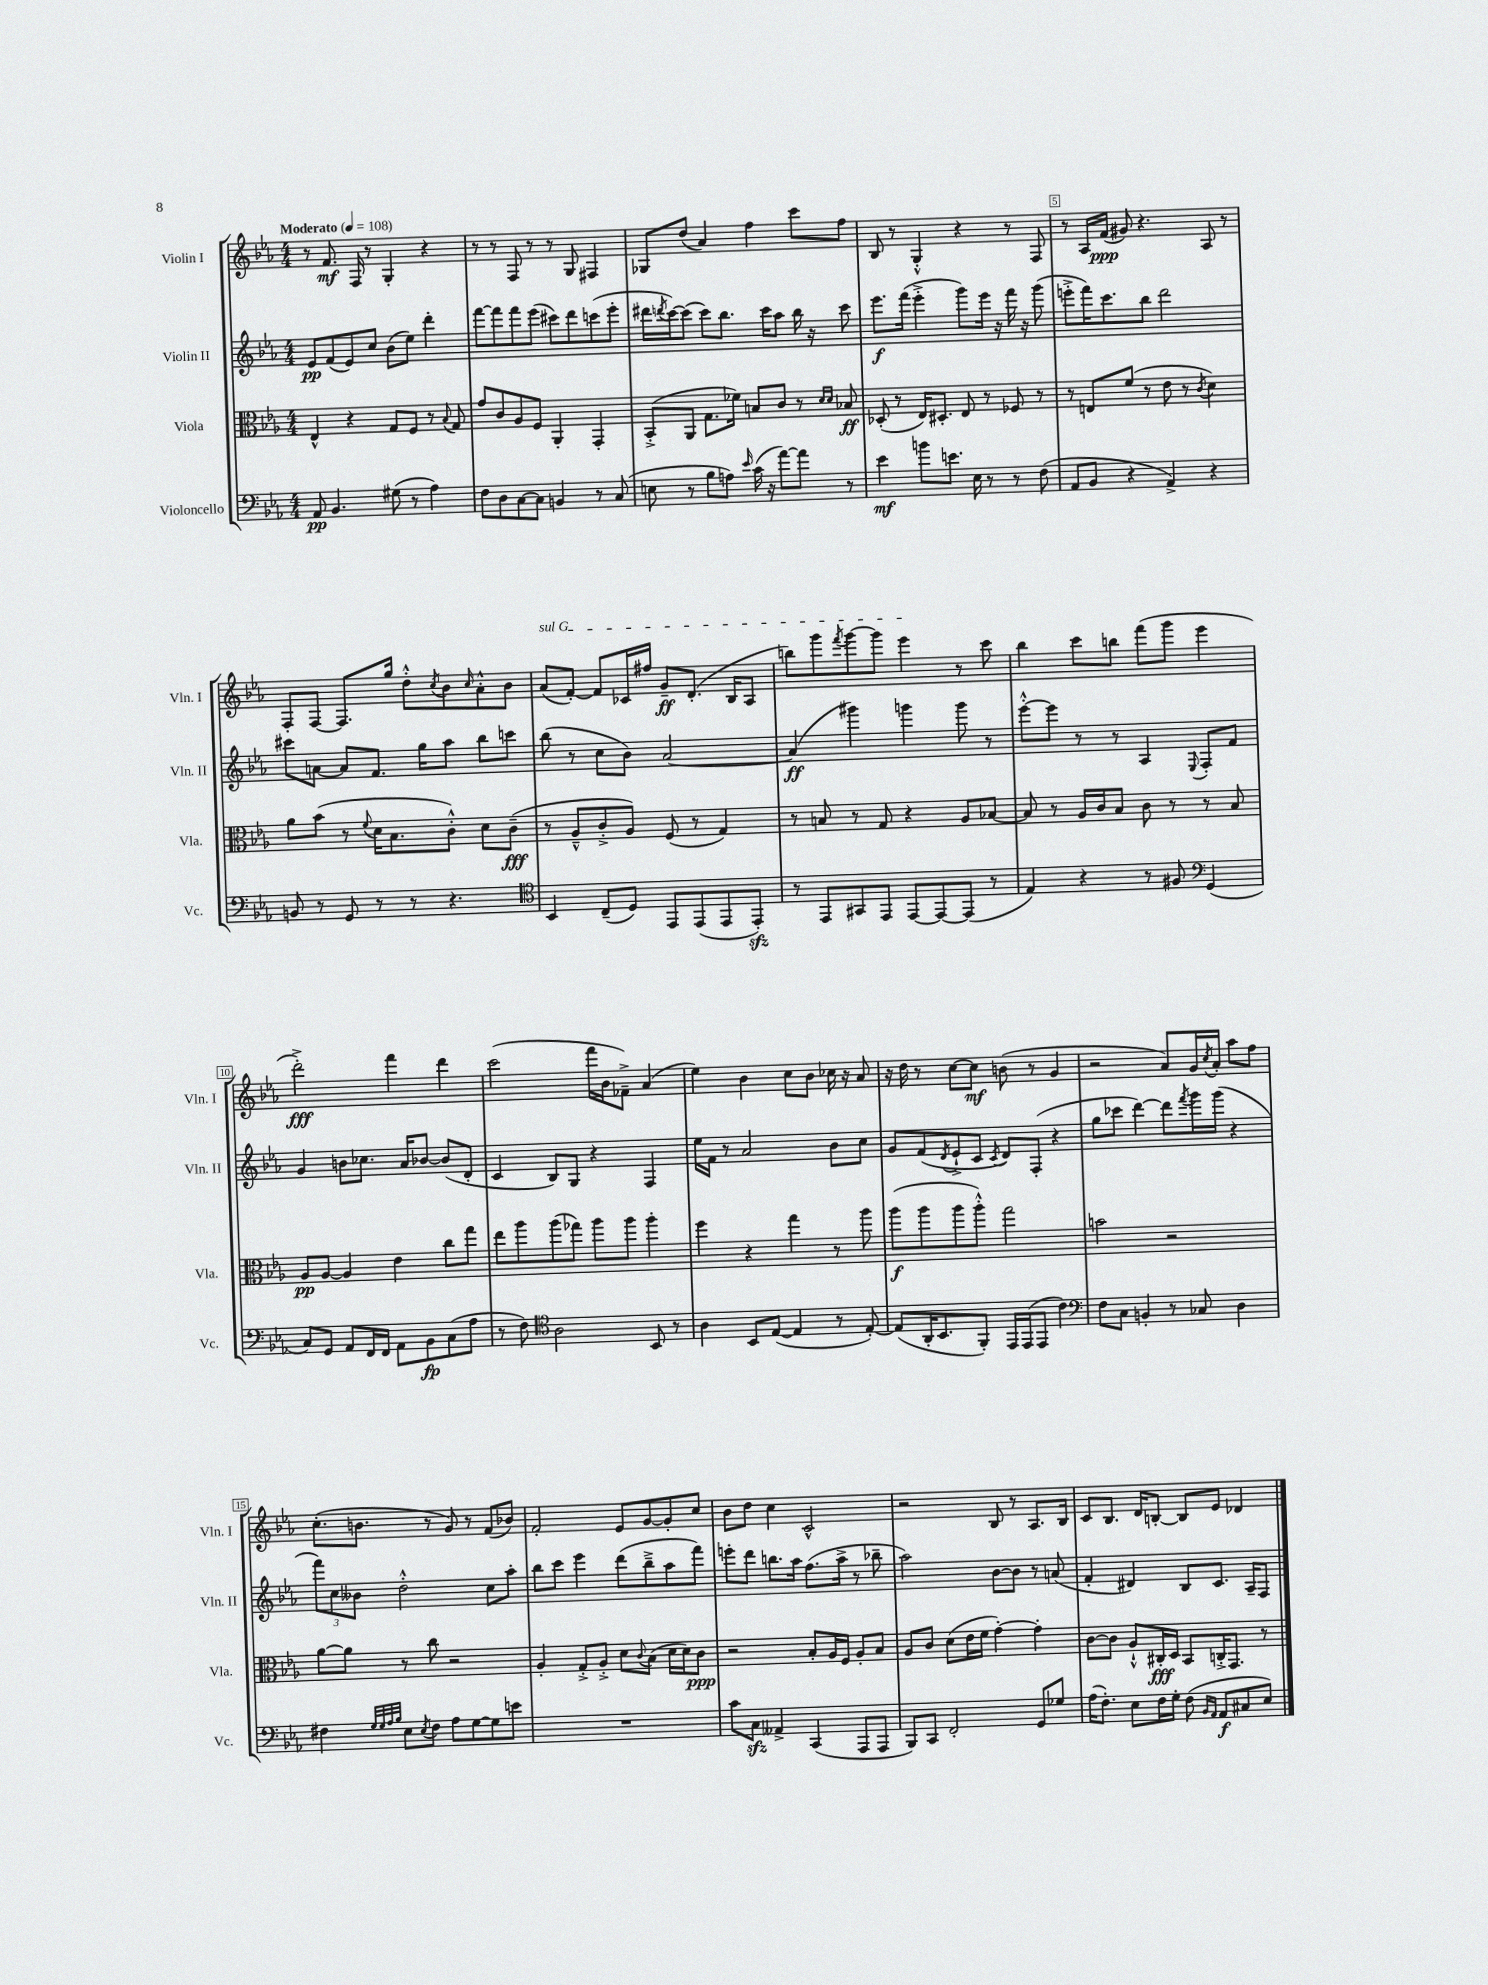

**kern	**dynam	**kern	**dynam	**kern	**dynam	**kern	**dynam
*part4	*part4	*part3	*part3	*part2	*part2	*part1	*part1
*staff4	*staff4	*staff3	*staff3	*staff2	*staff2	*staff1	*staff1
*I"Violoncello	*	*I"Viola	*	*I"Violin II	*	*I"Violin I	*
*I'Vc.	*	*I'Vla.	*	*I'Vln. II	*	*I'Vln. I	*
*clefF4	*	*clefC3	*	*clefG2	*	*clefG2	*
*k[b-e-a-]	*	*k[b-e-a-]	*	*k[b-e-a-]	*	*k[b-e-a-]	*
*M4/4	*	*M4/4	*	*M4/4	*	*M4/4	*
*MM108	*	*MM108	*	*MM108	*	*MM108	*
=1	=1	=1	=1	=1	=1	=1	=1
!	!	!	!	!	!	!LO:TX:a:B:t=Moderato	!
8AA-/	pp	4E-^^/	.	8e-/L	pp	8r	.
4.BB-/	.	.	.	(8f/	.	8.f/	mf
.	.	4r	.	8e-/)	.	.	.
.	.	.	.	.	.	16F/	.
.	.	.	.	8cc/J	.	8r	.
(8G#X\	.	8G/L	.	(8b-\L	.	4G'/	.
8r	.	8F/J	.	8ee-\J)	.	.	.
4A-\)	.	8r	.	4ddd'\	.	4r	.
.	.	8qqB-/	.	.	.	.	.
.	.	8G/	.	.	.	.	.
=2	=2	=2	=2	=2	=2	=2	=2
8F\L	.	8g/L	.	[8fff\L	.	8r	.
8D\	.	8c/	.	8fff\]	.	8r	.
[8C\	.	8A-/	.	8fff\	.	8F/	.
8C\J]	.	8F/J	.	(8eee-\J	.	8r	.
4BBn/	.	4AA-'/	.	8ccc#X\L)	.	8r	.
.	.	.	.	8ddd\	.	8G/	.
8r	.	4GG'/	.	(8cccn\	.	4F#X/	.
(8C/	.	.	.	8eee-'\J	.	.	.
=3	=3	=3	=3	=3	=3	=3	=3
8En\	.	(8BB-'^/L	.	16ddd#X\LL	.	8G-X/L	.
.	.	.	.	8qdddn/	.	.	.
.	.	.	.	[16ccc\J)	.	.	.
8r	.	8AA-/J	.	(8ccc\J]	.	(8dd/J	.
8B-\L	.	8.G\L	.	8ccc\L)	.	4a-/)	.
8An\J)	.	.	.	8.bb-\J	.	.	.
.	.	16f-X\Jk)	.	.	.	.	.
16qqe-/	.	.	.	.	.	.	.
(16c\	.	8Bn/L	.	.	.	4ff\	.
16r	.	.	.	16ccc\KL	.	.	.
[8a-\L)	.	8c/J	.	8aa-\J	.	.	.
8a-\J]	.	8r	.	16bb-\	.	8ccc\L	.
.	.	.	.	16r	.	.	.
.	.	16qqd/LL	.	.	.	.	.
.	.	16qqd/JJ	.	.	.	.	.
8r	.	8B-X/	ff	8ccc\	.	8ff\J	.
=4	=4	=4	=4	=4	=4	=4	=4
4e-\	mf	(8D-X'/	.	8.eee-\L	f	8B-/	.
.	.	8r	.	.	.	8r	.
.	.	.	.	(16fff\Jk	.	.	.
8bn\L	.	16E-/KL)	.	4eee-'^\	.	4G'^^/	.
.	.	8.D#X'/J	.	.	.	.	.
8.en\J	.	.	.	.	.	.	.
.	.	8E-/	.	8ggg\L)	.	4r	.
16E-\	.	.	.	.	.	.	.
8r	.	8r	.	16eee-\Jk	.	.	.
.	.	.	.	16r	.	.	.
8r	.	8F-X/	.	16fff\	.	8r	.
.	.	.	.	16r	.	.	.
(8F\	.	8r	.	(8ggg\	.	8F/	.
=5	=5	=5	=5	=5	=5	=5	=5
8AA-/L	.	8r	.	8eeen'^\L	.	8r	.
8BB-/J	.	8En/L	.	16fff\K)	.	16A-/LL	.
.	.	.	.	8.ccc\	.	(16f/JJ	ppp
4r	.	(8f/J	.	.	.	8g#X/)	.
.	.	8r	.	8bb-\J	.	4.r	.
4AA-^/)	.	8e-\	.	2ddd\	.	.	.
.	.	8r	.	.	.	.	.
.	.	8qc/	.	.	.	.	.
4r	.	4d\)	.	.	.	8A-/	.
.	.	.	.	.	.	8r	.
!!LO:LB:g=z
=6	=6	=6	=6	=6	=6	=6	=6
8BBn/	.	8a-\L	.	8ccc#X\L	.	8F'/L	.
8r	.	(8b-\J	.	[8an\J	.	[8F/J	.
8GG/	.	8r	.	8a/L]	.	8.F/L]	.
.	.	8qqf/	.	.	.	.	.
8r	.	16d\KL	.	8.f/J	.	.	.
.	.	8.B-\	.	.	.	16gg/Jk	.
8r	.	.	.	.	.	8dd'^^\L	.
.	.	.	.	16gg\KL	.	.	.
.	.	.	.	.	.	8qcc/	.
4.r	.	8c'^^\J)	.	8aa-\J	.	8b-\	.
.	.	.	.	.	.	16qqcc/	.
.	.	8d\L	.	8bb-\L	.	8a-'^^\	.
.	.	(8c~\J	fff	8cccn\J	.	8b-\J	.
=7	=7	=7	=7	=7	=7	=7	=7
*clefC4	*	*	*	*	*	*	*
!	!	!	!	!	!	!LO:TX:a:i:t=sul G	!
4BB-/	.	8r	.	(8bb-\	.	(8a-/L	.
.	.	8A-~^^/L	.	8r	.	[8f'/J)	.
(8C~/L	.	8c'^/	.	8cc\L	.	8f/L]	.
8D/J)	.	8A-/J)	.	8b-\J)	.	16c-X/L	.
.	.	.	.	.	.	16ff#X/JJ	.
8EE-/L	.	(8F/	.	[2a-/	.	8g~/L	ff
(8EE-/	.	8r	.	.	.	(8.d'/J	.
8EE-/	.	4G/)	.	.	.	.	.
.	.	.	.	.	.	16B-/KL	.
8EE-zz'/J)	.	.	.	.	.	8A-/J	.
=8	=8	=8	=8	=8	=8	=8	=8
8r	.	8r	.	(4a-/]	ff	8bbn\L)	.
8EE-/L	.	8Bn/	.	.	.	8ggg\	.
.	.	.	.	.	.	8qfff/	.
8GG#X/	.	8r	.	4ggg#X\)	.	[8ggg\	.
8EE-/J	.	8G/	.	.	.	8ggg\J]	.
[8EE-/L	.	4r	.	4gggn\	.	4eee-\	.
8EE-/_	.	.	.	.	.	.	.
(8EE-/J]	.	8A-/L	.	8ggg\	.	8r	.
8r	.	[8B-X/J	.	8r	.	8ccc\	.
=9	=9	=9	=9	=9	=9	=9	=9
4E-/)	.	8B-/]	.	[8eee-'^^\L	.	4bb-\	.
.	.	8r	.	8eee-\J]	.	.	.
4r	.	16A-/LL	.	8r	.	8ccc\L	.
.	.	16c/J	.	.	.	.	.
.	.	8B-/J	.	8r	.	8bbn\J	.
8r	.	8c\	.	4A-/	.	(8fff\L	.
8F#X/	.	8r	.	.	.	8ggg\J	.
*clefF4	*	*	*	*	*	*	*
.	.	.	.	8qqE-/	.	.	.
(4GG/	.	8r	.	8F'/L	.	4eee-\	.
.	.	8B-/	.	8f/J	.	.	.
!!LO:LB:g=z
=10	=10	=10	=10	=10	=10	=10	=10
8C/L)	.	8A-/L	pp	4g/	.	2ddd'^\)	fff
8GG/J	.	[8A-/J	.	.	.	.	.
8AA-/L	.	4A-/]	.	8bn\L	.	.	.
16FF/L	.	.	.	8.cc-X\J	.	.	.
16FF/JJ	.	.	.	.	.	.	.
8AA-\L	.	4e-\	.	.	.	4fff\	.
.	.	.	.	16a-/KL	.	.	.
8BB-\	fp	.	.	[8b-X/J	.	.	.
(8C\	.	8cc\L	.	(8b-/L]	.	4ddd\	.
8A-\J	.	8gg\J	.	8d'/J	.	.	.
=11	=11	=11	=11	=11	=11	=11	=11
8r	.	8ee-\L	.	4c/	.	(2ccc\	.
8F\)	.	8aa-\	.	.	.	.	.
*clefC4	*	*	*	*	*	*	*
2A-\	.	(8aa-\	.	8B-/L)	.	.	.
.	.	8gg-X\J)	.	8G/J	.	.	.
.	.	8aa-\L	.	4r	.	16fff\LL	.
.	.	.	.	.	.	16b-\J	.
.	.	8aa-\J	.	.	.	8f-X~^\J)	.
8BB-/	.	4aa-'\	.	4F/	.	(4a-/	.
8r	.	.	.	.	.	.	.
=12	=12	=12	=12	=12	=12	=12	=12
4A-\	.	4ff\	.	16ee-\LL	.	4ee-\)	.
.	.	.	.	16f\JJ	.	.	.
.	.	.	.	8r	.	.	.
8BB-/L	.	4r	.	2a-/	.	4b-\	.
([8E-/J	.	.	.	.	.	.	.
4E-/]	.	4gg\	.	.	.	8cc\L	.
.	.	.	.	.	.	8b-\J	.
8r	.	8r	.	8b-\L	.	16cc-X\	.
.	.	.	.	.	.	16r	.
[8E-'/)	.	8aa-\	.	8cc\J	.	8a-/	.
=13	=13	=13	=13	=13	=13	=13	=13
(8E-/L]	.	(8aa-\L	f	8g/L	.	16r	.
.	.	.	.	.	.	16dd\	.
16AA-'/K	.	8aa-\	.	(8f/	.	8r	.
8.BB-/	.	.	.	.	.	.	.
.	.	.	.	8qd/	.	.	.
.	.	8aa-\	.	8e-`^/	.	[8cc\L	.
8FF'/J)	.	8aa-'^^\J)	.	8c/J	.	8cc\J]	mf
.	.	.	.	8qc/	.	.	.
16EE-/LL	.	2gg\	.	8d/L)	.	(8bn\	.
(16EE-/J	.	.	.	.	.	.	.
8EE-/J	.	.	.	(8F'/J	.	8r	.
4c\)	.	.	.	4r	.	4g/	.
=14	=14	=14	=14	=14	=14	=14	=14
*clefF4	*	*	*	*	*	*	*
8F\L	.	2bn\	.	8gg\L	.	2r	.
8C\J	.	.	.	8ccc-X\J	.	.	.
4BBn'/	.	.	.	[4ddd\)	.	.	.
8r	.	2r	.	8ddd\L]	.	8a-/L)	.
.	.	.	.	8qfff/	.	.	.
8C-X/	.	.	.	16ggg\L	.	16g/L	.
.	.	.	.	.	.	8qcc/	.
.	.	.	.	(16ggg\JJ	.	16a-'/JJ	.
4D\	.	.	.	4r	.	8aa-\L	.
.	.	.	.	.	.	8ff\J	.
!!LO:LB:g=z
=15	=15	=15	=15	=15	=15	=15	=15
4F#X\	.	[8a-\L	.	12fff\L)	.	(8.cc'\L	.
.	.	.	.	12cc\	.	.	.
.	.	8a-\J]	.	.	.	.	.
.	.	.	.	12b--X\J	.	.	.
.	.	.	.	.	.	8.bn\J	.
32qqG/LLL	.	.	.	.	.	.	.
32qqG/	.	.	.	.	.	.	.
32qqA-/	.	.	.	.	.	.	.
32qqB-/JJJ	.	.	.	.	.	.	.
8E-\L	.	8r	.	2dd'^^\	.	.	.
8qE-/	.	.	.	.	.	.	.
8F#\J	.	8cc\	.	.	.	8r	.
8A-\L	.	2r	.	.	.	8g/)	.
[8G\	.	.	.	.	.	8r	.
8G\]	.	.	.	8cc\L	.	(8f/L	.
8en\J	.	.	.	8aa-'\J	.	8b-X/J)	.
=16	=16	=16	=16	=16	=16	=16	=16
1r	.	4A-'/	.	8bb-\L	.	2f'/	.
.	.	.	.	8ccc\J	.	.	.
.	.	8G'^/L	.	4eee-\	.	.	.
.	.	8A-'^/J	.	.	.	.	.
.	.	8d\L	.	(8ddd\L	.	8e-/L	.
.	.	8qqc/	.	.	.	.	.
.	.	(8B-\J	.	8bb-~^\	.	[8g/	.
.	.	16d\LL	.	8aa-\	.	8g'/]	.
.	.	16d\J)	.	.	.	.	.
.	.	8c\J	ppp	8fff\J)	.	8cc/J	.
=17	=17	=17	=17	=17	=17	=17	=17
8c\L	.	2r	.	8eeen'\L	.	8b-\L	.
8Czz\J	.	.	.	8ddd\J	.	8dd\J	.
4AA--X^/	.	.	.	8.bbn\L	.	4cc\	.
.	.	.	.	16aa-\Jk	.	.	.
(4CC/	.	8B-'/L	.	(8.ff\L	.	2c^^/	.
.	.	16A-/L	.	.	.	.	.
.	.	16F/JJ	.	16aa-^\Jk	.	.	.
8AAA-/L	.	8A-'/L	.	8r	.	.	.
8AAA-/J	.	8B-/J	.	8bb-X~\	.	.	.
=18	=18	=18	=18	=18	=18	=18	=18
8BBB-/L)	.	8A-/L	.	2aa-\)	.	2r	.
8CC/J	.	8c/J	.	.	.	.	.
2FF'/	.	(8d\L	.	.	.	.	.
.	.	16e-\L	.	.	.	.	.
.	.	16f\JJ	.	.	.	.	.
.	.	[4g'\)	.	[8b-\L	.	8B-/	.
.	.	.	.	8b-\J]	.	8r	.
8GG/L	.	4g'\]	.	8r	.	8.A-/L	.
8G-X/J	.	.	.	(8an/	.	.	.
.	.	.	.	.	.	16B-/Jk	.
=19	=19	=19	=19	=19	=19	=19	=19
(16A-\KL	.	[8c\L	.	4f'/	.	8c/L	.
8.F'\J)	.	.	.	.	.	.	.
.	.	8c\J]	.	.	.	8.B-/J	.
8E-\L	.	8A-`^^/L	.	4d#X/)	.	.	.
.	.	.	.	.	.	16d/KL	.
16F\L	.	16C#X'/L	fff	.	.	[8Bn'/J	.
16G'\JJ	.	16D/JJ	.	.	.	.	.
(8F\	.	8BB-/L	.	8B-/L	.	8B/L]	.
16qqBB-/LL	.	.	.	.	.	.	.
16qqAA-/JJ	.	.	.	.	.	.	.
8AA-/L	f	16Cn'^/K	.	8.c/J	.	8e-/J	.
.	.	8.GG/J	.	.	.	.	.
8C#X/	.	.	.	.	.	4d-X/	.
.	.	.	.	16A-~/KL	.	.	.
8E-/J)	.	8r	.	8F/J	.	.	.
==	==	==	==	==	==	==	==
*-	*-	*-	*-	*-	*-	*-	*-
